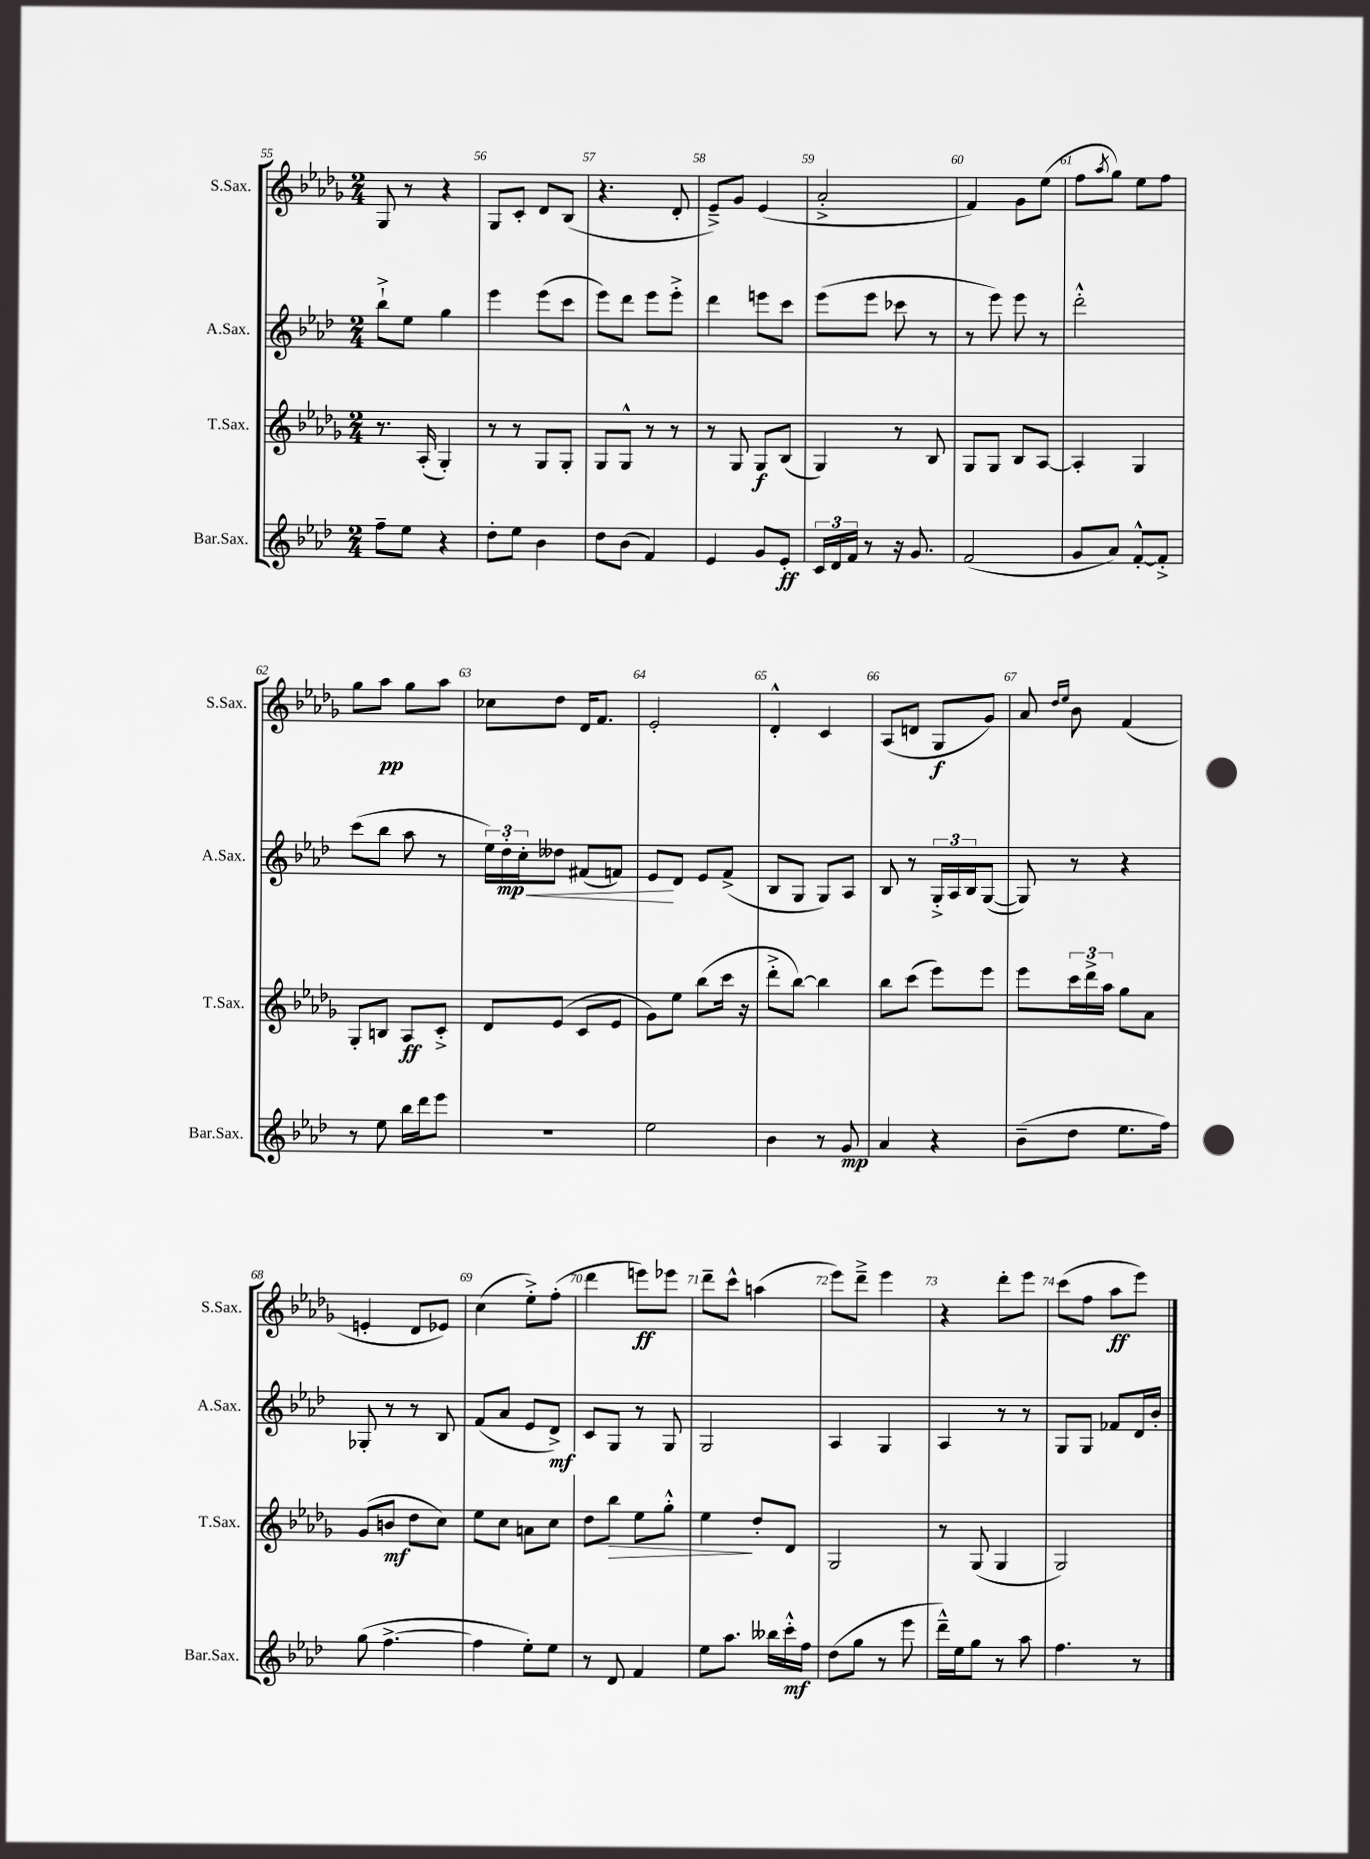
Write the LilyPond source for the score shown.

<<
\new StaffGroup <<
\new Staff = "s0" \with { instrumentName = "S.Sax." shortInstrumentName = "S.Sax." } {
    \clef treble \key des \major \numericTimeSignature \time 2/4
    ges8 r8 r4 |
    ges8 c'8-. des'8 bes8( |
    r4. des'8-. |
    ees'8--->) ges'8 ees'4( |
    aes'2-.-> |
    f'4) ges'8 ees''8( |
    f''8 \acciaccatura { aes''8 } ges''8) ees''8 f''8 |
    ges''8 aes''8\pp ges''8 aes''8 |
    ces''8 des''8 des'16 f'8. |
    ees'2-. |
    des'4-.-^ c'4 |
    aes8( d'8 ges8\f ges'8) |
    aes'8 \grace { des''16 ees''16 } bes'8 f'4( |
    e'4-. des'8 ees'8) |
    c''4( ees''8-.->) f''8-.( |
    des'''4 e'''8\ff) ees'''8 |
    des'''8-- c'''8-^ a''4( |
    ees'''8) des'''8---> ees'''4 |
    r4 des'''8-. ees'''8 |
    c'''8( f''8 aes''8\ff ees'''8) \bar "|." |
}
\new Staff = "s1" \with { instrumentName = "A.Sax." shortInstrumentName = "A.Sax." } {
    \clef treble \key aes \major \numericTimeSignature \time 2/4
    bes''8-!-> ees''8 g''4 |
    ees'''4 ees'''8( c'''8 |
    ees'''8) des'''8 ees'''8 ees'''8-.-> |
    des'''4 e'''8 c'''8 |
    ees'''8( ees'''8 ces'''8 r8 |
    r8 ees'''8) ees'''8 r8 |
    des'''2-.-^ |
    c'''8( bes''8 aes''8 r8 |
    \tuplet 3/2 { ees''16) des''16-.\mp\< c''16-. } deses''8 fis'8( f'8) |
    ees'8\! des'8 ees'8 f'8->( |
    bes8 g8 g8) aes8 |
    bes8 r8 \tuplet 3/2 { g16-.-> aes16 bes16 } g8~( |
    g8) r8 r4 |
    ges8-. r8 r8 bes8 |
    f'8( aes'8 ees'8 des'8->\mf) |
    c'8 g8 r8 g8 |
    g2 |
    aes4 g4 |
    aes4 r8 r8 |
    g8 g8 fes'8 des'16 bes'16-. \bar "|." |
}
\new Staff = "s2" \with { instrumentName = "T.Sax." shortInstrumentName = "T.Sax." } {
    \clef treble \key des \major \numericTimeSignature \time 2/4
    r8. aes16-.( ges4-.) |
    r8 r8 ges8 ges8-. |
    ges8 ges8-^ r8 r8 |
    r8 ges8 ges8\f bes8( |
    ges4) r8 bes8 |
    ges8 ges8 bes8 aes8~ |
    aes4-. ges4 |
    ges8-. b8 aes8\ff c'8-.-> |
    des'8 ees'8( c'8 ees'8 |
    ges'8) ees''8 bes''8( c'''16 r16 |
    des'''8-.-> bes''8~) bes''4 |
    bes''8 c'''8( ees'''8) ees'''8 |
    ees'''8 \tuplet 3/2 { c'''16 des'''16-> aes''16 } ges''8 aes'8 |
    ges'8( b'8\mf des''8 c''8) |
    ees''8 c''8 a'8 c''8 |
    des''8 bes''8\> ees''8 ges''8-.-^ |
    ees''4\! des''8-. des'8 |
    ges2 |
    r8 ges8( ges4 |
    ges2) \bar "|." |
}
\new Staff = "s3" \with { instrumentName = "Bar.Sax." shortInstrumentName = "Bar.Sax." } {
    \clef treble \key aes \major \numericTimeSignature \time 2/4
    f''8-- ees''8 r4 |
    des''8-. ees''8 bes'4 |
    des''8 bes'8( f'4) |
    ees'4 g'8 ees'8-.\ff |
    \tuplet 3/2 { c'16 des'16 f'16 } r8 r16 g'8. |
    f'2( |
    g'8 aes'8) f'8~-.-^ f'8-.-> |
    r8 ees''8 bes''16 des'''16 ees'''8 |
    r2 |
    ees''2 |
    bes'4 r8 g'8\mp |
    aes'4 r4 |
    bes'8--( des''8 ees''8. f''16) |
    g''8( f''4.~-> |
    f''4 ees''8-.) ees''8 |
    r8 des'8 f'4 |
    ees''8 aes''8. beses''16 c'''16-.-^\mf f''16 |
    des''8( g''8 r8 ees'''8 |
    des'''16---^) ees''16 g''8 r8 aes''8 |
    f''4. r8 \bar "|." |
}
>>
>>
\layout { \context { \Score currentBarNumber = #55 \override BarNumber.break-visibility = ##(#f #t #t) barNumberVisibility = #all-bar-numbers-visible } }
